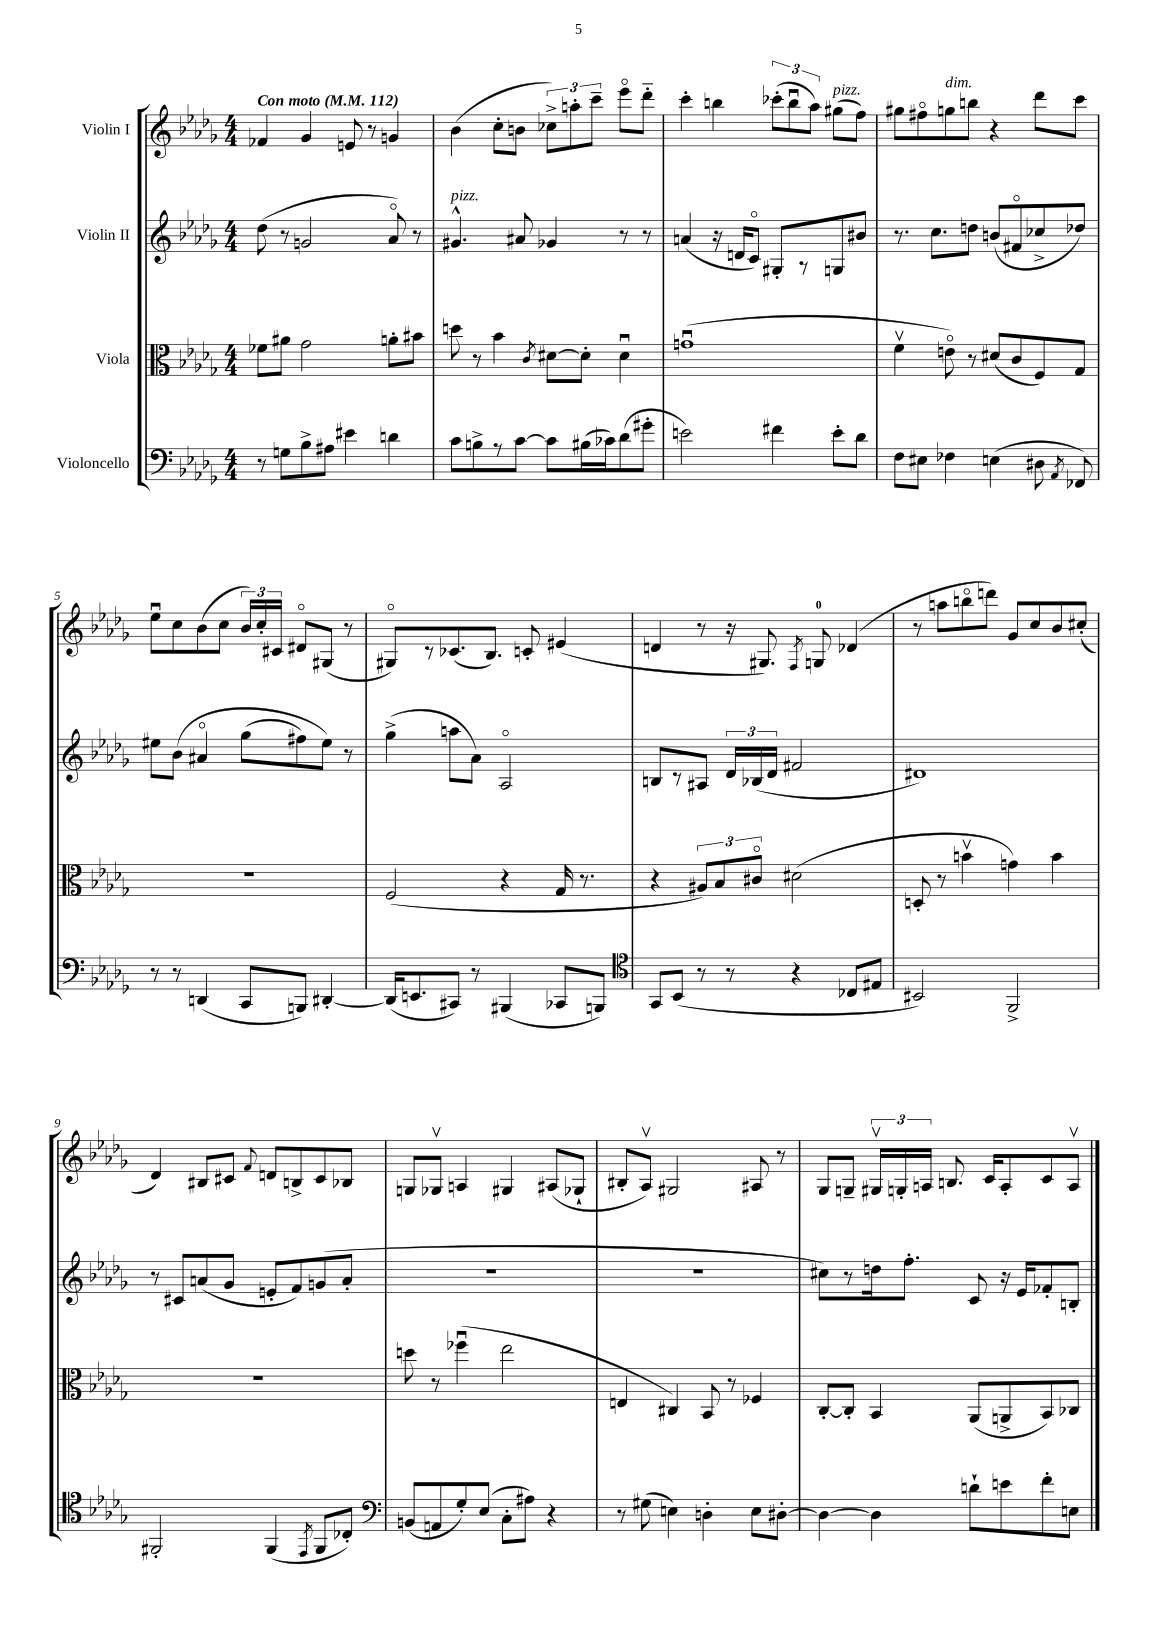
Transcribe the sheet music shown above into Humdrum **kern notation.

**kern	**kern	**kern	**kern
*staff4	*staff3	*staff2	*staff1
*clefF4	*clefC3	*clefG2	*clefG2
*k[b-e-a-d-g-]	*k[b-e-a-d-g-]	*k[b-e-a-d-g-]	*k[b-e-a-d-g-]
*M4/4	*M4/4	*M4/4	*M4/4
*MM112	*MM112	*MM112	*MM112
8r	8f-\L	(8dd-\	4f-/
8G\L	8a#\J	8r	.
8B-^\	2g-\	2g/	4g-/
8A#\J	.	.	.
4e#\	.	.	8e/
.	.	.	8r
4d\	8a'\L	8a-o/)	4g/
.	8b#\J	8r	.
=	=	=	=
8c\L	8dd\	4.g#^^/	(4b-\
8B^\	8r	.	.
8r	4b-\	.	8cc'\L
[8c\J	.	8a#/	8b\J
.	8qc/	.	.
8c\]L	[8d#\L	4g-/	12cc-^\L)
.	.	.	12aa'\
(16B#\L	8d#'\]J	.	.
.	.	.	12ccc~\J
16c-\J)	.	.	.
(8d-\	4d#u\	8r	8eee-o\L
8g#'\J	.	8r	8ddd-'~\J
=	=	=	=
2e\)	(1gu	(4a/	4ccc'\
.	.	16r	4bb\
.	.	16d/LK	.
.	.	8co/J)	.
4f#\	.	8G#'/L	(12ccc-'\L
.	.	.	12bbu\
.	.	8r	.
.	.	.	12aa-\J)
8e'\L	.	8G/	(8gg#\L
8d-\J	.	8b#/J	8ff\J)
=	=	=	=
8F\L	4fv\	8.r	8gg#\L
8E#\J	.	.	8ff#o\
.	.	8.cc\L	.
4F-\	8eo\)	.	8gg\
.	8r	8dd\J	8bb\J
(4E\	(8d#/L	(8b/L	4r
.	8c/	8f#o/	.
8D#\	8F/)	8cc-^/	8ddd-\L
8qAA-/	.	.	.
8FF-/)	8G-/J	8dd-/J)	8ccc\J
=	=	=	=
8r	1r	8ee#\L	8ee-u\L
8r	.	&(8b-\J	8cc\
(4DD/	.	4a#o/	(8b-\
.	.	.	8cc\J
8CC/L	.	(8gg-\L	24b-/LL)
.	.	.	24cc'/
.	.	.	24c#/JJ
8BBB/J)	.	8ff#\)	8d#o/L
[4DD#'/	.	8ee#\J&)	(8G#/J
.	.	8r	8r
=	=	=	=
(16DD#/]LK	(2F/	(4gg-^\	8G#o/L)
8.EE/	.	.	.
.	.	.	8r
8CC#/J)	.	8aa\L	(8.c-/
8r	.	8a-\J)	.
.	.	.	8.B-/J)
(4BBB#/	4r	2A-o/	.
.	.	.	8c'/
8CC-/L	16G-/	.	(4e#/
.	8.r	.	.
8BBB/J)	.	.	.
=	=	=	=
*clefC4	*	*	*
8GG-/L	4r	8B/L	4d/
(8BB-/J	.	8r	.
8r	12A#/L)	8A#/J	8r
.	12B-/	.	.
8r	.	24d-/LL	16r
.	12c#o/J	(24B-/	.
.	.	.	8.G#/)
.	.	24d-/JJ	.
4r	(2d#\	2f#/	.
.	.	.	8qF/
.	.	.	8G/
8C-/L	.	.	(4d-/
8E#/J	.	.	.
=	=	=	=
2BB#/)	8D'/	1d#)	8r
.	8r	.	8aa\L
.	4bv\	.	8bbo\
.	.	.	8ddd\J)
2FF^/	4g\)	.	8g-/L
.	.	.	8cc/
.	4b\	.	8b-/
.	.	.	(8cc#'/J
=	=	=	=
2FF#'/	1r	8r	4d-/)
.	.	8c#/L	.
.	.	(8a/	8B#/L
.	.	8g-/J	8c#/J
.	.	.	8qqf/
(4FF#/	.	8e'/L	8d/L
.	.	8f/)	8B^/
8qEE-/	.	.	.
8FF#/L	.	(8g/	8c#/
8C-'/J)	.	8a'/J	8B-/J
=	=	=	=
*clefF4	*	*	*
(8BB/L	8dd\	1r	8G/L
8AA/	8r	.	8G-v/J
8G-'/)	(4ff-u\	.	4A/
(8E-/J	.	.	.
8C'\L	2ee-\	.	4G#/
8A#\J)	.	.	.
4r	.	.	(8A#/L
.	.	.	8G-`/J
=	=	=	=
8r	4E/	1r	8B#'/L
(8G#\	.	.	8A-v/J)
4E\)	4C#/)	.	2G#/
4D'\	8BB-/	.	.
.	8r	.	.
8E\L	4F-/	.	8A#/
[8D#'\J	.	.	8r
=	=	=	=
4D#\_	[8C'/L	8cc#\L)	8G-/L
.	8C'/]J	8r	8G~/J
4D#\]	4BB-/	16dd\k	24G#v/LL
.	.	.	24G'/
.	.	8.ff'\J	.
.	.	.	24A/JJ
.	.	.	8.B/
8d`\L	(8AA-/L	8c/	.
.	.	.	16c/LK
8e\	8AA^/	16r	8A'/
.	.	16e-/LK	.
8f'\	8BB-/)	8f-'/	8c/
8E\J	8C-/J	8B'/J	8Av/J
==	==	==	==
*-	*-	*-	*-
